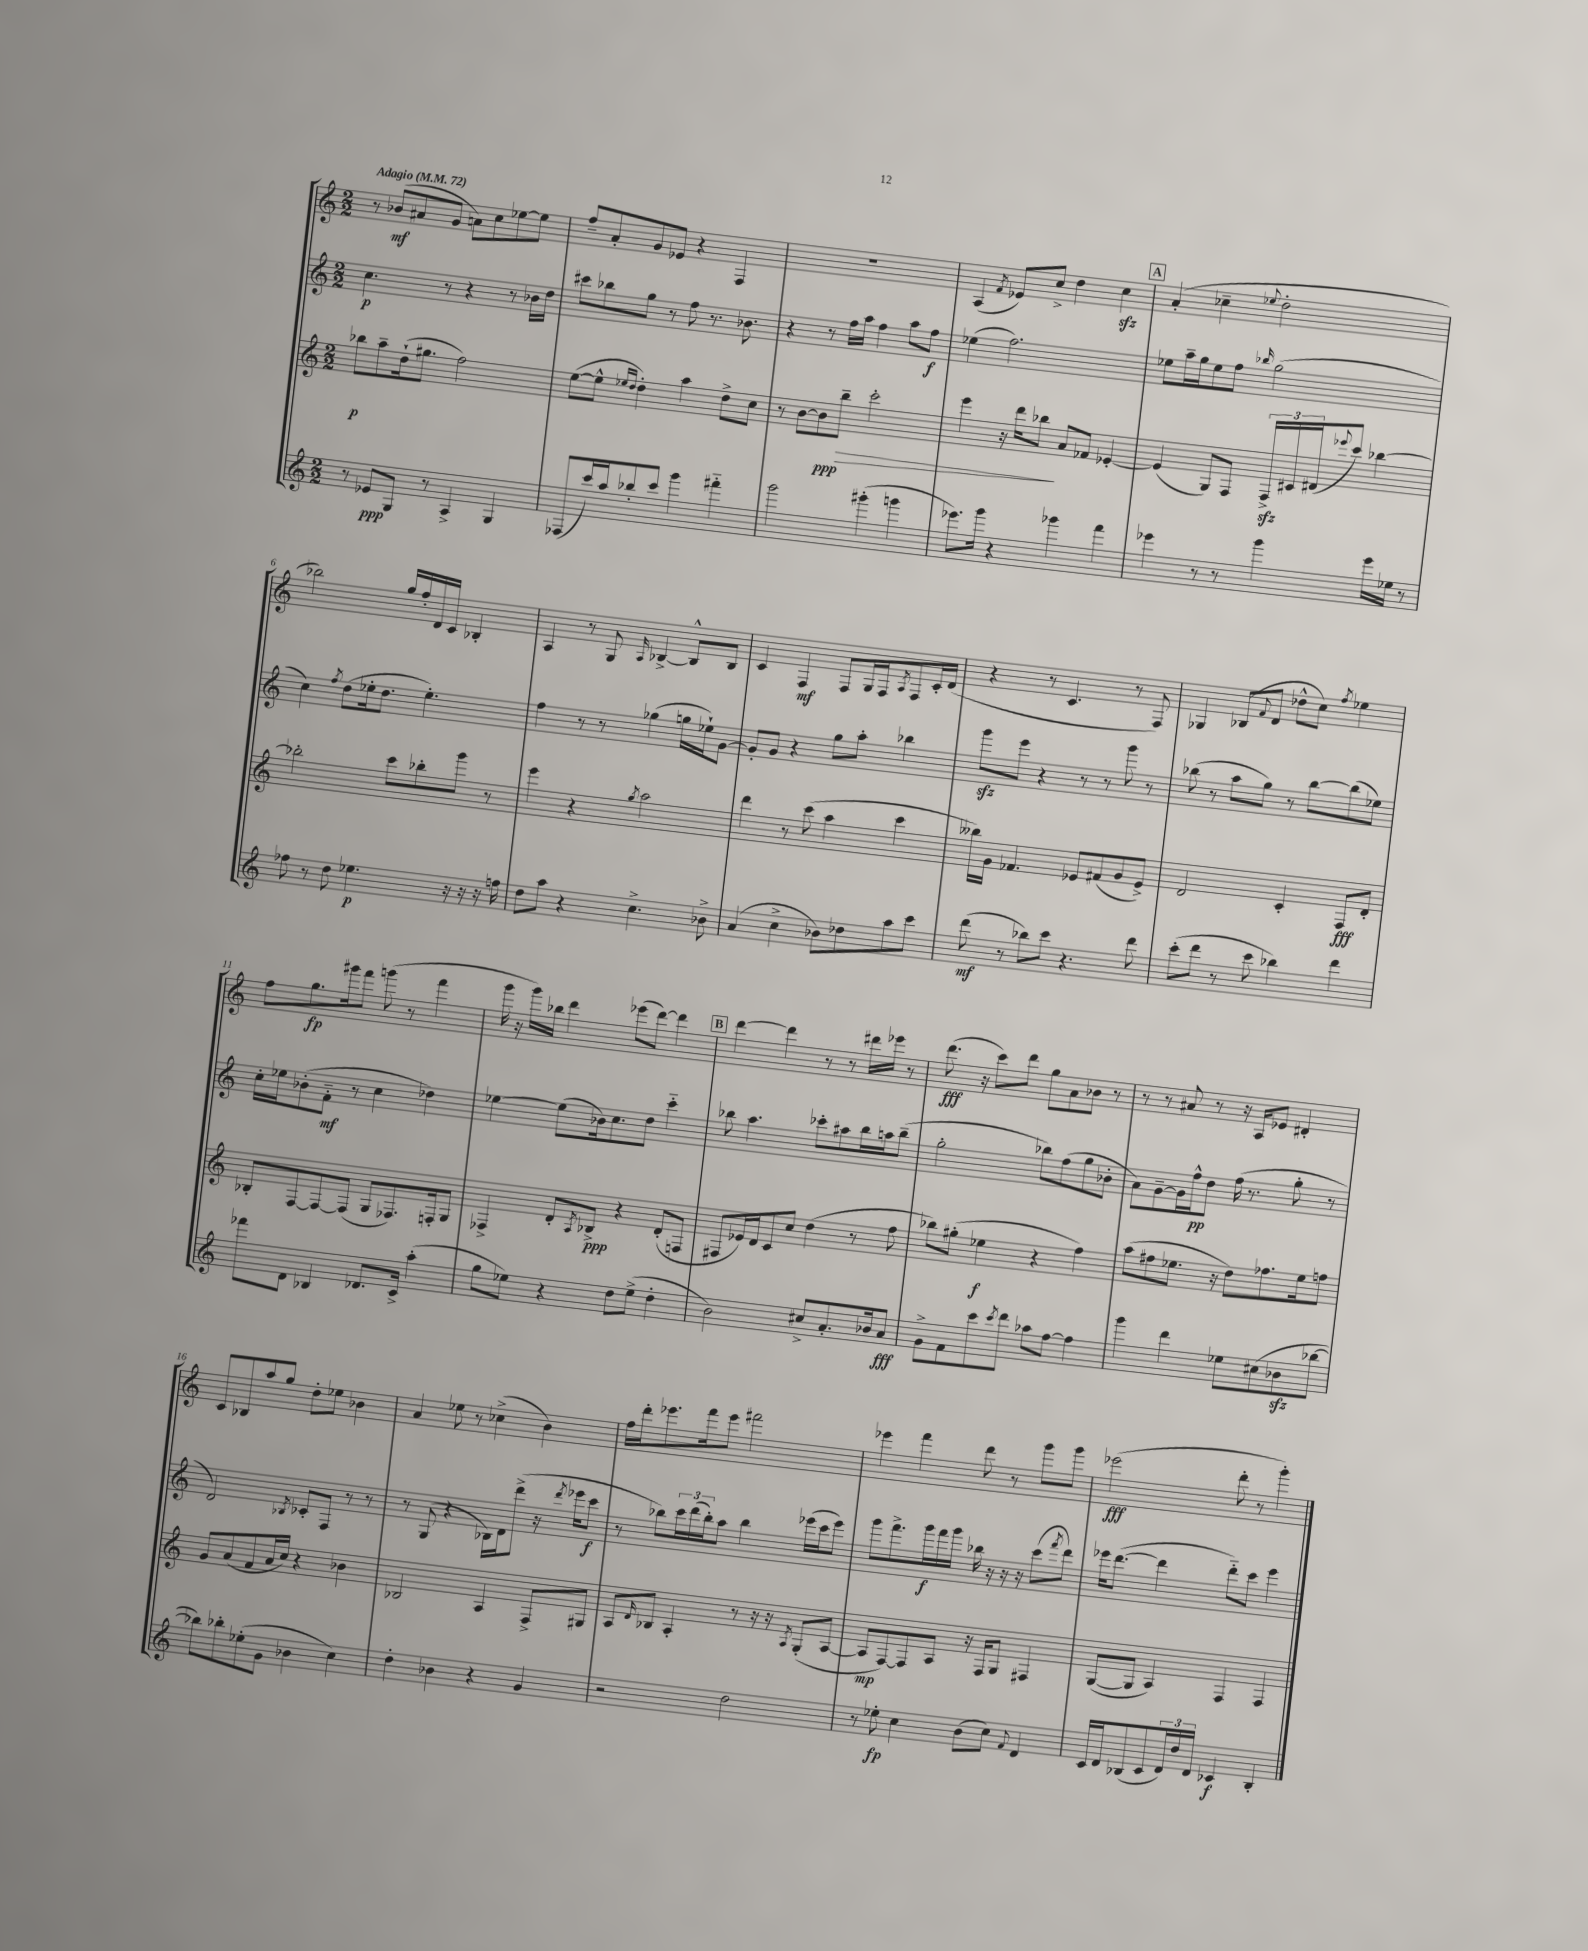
<<
\new StaffGroup <<
\new Staff = "s0" {
    \clef treble \key c \major \numericTimeSignature \time 2/2 \tempo "Adagio" 4 = 72
    r8 bes'8\mf( ais'8 g'8 a'8) c''8 ees''8~ ees''8 |
    f''8-- a'8-. g'8 ees'8 r4 f4 |
    R1 |
    a4( \acciaccatura { f'8 } ees'8) c''8-> d''4 c''4\sfz |
    \mark \markup { \box "A" } a'4-.( ces''4-- \appoggiatura { ees''8 } d''2-. |
    bes''2) g''16 f''16-. d'16 c'16 bes4-. |
    a4 r8 g8 \grace { a16 } bes4~-> bes8-^ bes8 |
    c'4 f4\mf f8 g16 f16 \acciaccatura { a8 } f8 c'16-. d'16( |
    r4 r8 c'4. r8 f8) |
    ges4 bes8( \appoggiatura { f'8 } d'8 des''8-^ c''8) \acciaccatura { f''8 } ees''4 |
    f''8 g''8.\fp gis'''16 f'''8 g'''8( r8 f'''4 |
    g'''16 r16 g'''16) bes''16 d'''4 ees'''8( d'''8~) d'''4 |
    \mark \markup { \box "B" } d'''4~ d'''4 r8 r8 dis'''16 ees'''16 r8 |
    d'''8.\fff( r16 c'''8) d'''8 g''8 a'8 bes'8 r8 |
    r8 r8 ais'8 r8 r16 a16 ees'8 dis'4-. |
    c'8 bes8 a''8 g''8 d''8-. ees''8 bes'4 |
    a'4 ees''8 r8 ces''4->( b'4) |
    f''16 d'''16-. ees'''8. f'''16 ees'''8 fis'''2 |
    ees'''4 f'''4 d'''8 r8 g'''8 g'''8 |
    ees'''2\fff( d'''8-. r8 g'''4-.) \bar "|." |
}
\new Staff = "s1" {
    \clef treble \key c \major \numericTimeSignature \time 2/2
    c''4.\p r8 r4 r8 bes'16 d''16 |
    cis'''8 bes''8 g''8 r8 f''8 r8. bes'8. |
    r4 r8 f''16 a''16 f''4 a''8 f''8\f |
    ees''4( f''2.) |
    \mark \markup { \box "A" } ees''8 a''16-- g''16 ees''8 f''8 \grace { bes''16 } g''2( |
    c''4) \acciaccatura { f''8 } d''8( ees''16-. d''8. ees''4.-.) |
    f''4 r8 r8 ges''4( g''16 ees''16-!) g'8~ |
    g'8-. g'8 r4 g''8 a''8-. bes''4 |
    g'''8\sfz e'''8 r4 r8 r8 g'''8 r8 |
    bes''8( r8 a''8 g''8) r8 bes''8~ bes''8( ees''8) |
    c''16-. ees''16 bes'8-.( f'8-_\mf r8 c''4 des''4) |
    ees''4~ ees''8( bes'16) c''8. d''8 c'''4-_ |
    \mark \markup { \box "B" } bes''8 a''4. ces'''8-. ais''8 bes''16 a''16 bes''8--( |
    g''2-. bes''8) f''8( g''8 bes'8-. |
    a'8) g'8~-- g'16 f''16-^\pp d''8 f''16( r8. g''8-. r8 |
    d'2) \acciaccatura { bes8 } ces'8-. f8 r8 r8 |
    r8 g8( r4 bes16) d'16 d'''8->( r16 \acciaccatura { d'''8 } ees'''16 c'''8\f |
    r8 bes''8) \tuplet 3/2 { c'''16 d'''16( bes''16-.) } a''8 bes''4 ees'''16( c'''16 ees'''8) |
    g'''8 f'''8.-> g'''16\f f'''16 g'''16 bes''16 r16 r16 r16 c'''8( \acciaccatura { f'''8 } d'''8) |
    ees'''16 d'''8.~( d'''4 d'''8-_) c'''8 ees'''4 \bar "|." |
}
\new Staff = "s2" {
    \clef treble \key c \major \numericTimeSignature \time 2/2
    bes''8\p a''8-- d''16-!( gis''8. f''2) |
    e''8~( e''8-^ \grace { ees''16 d''16 } d''4-.) a''4 d''8-> c''8 |
    r8 b'8~ b'8\ppp b''8--\> c'''2-. |
    e'''4 r16 d'''16 bes''8\! a'8 fes'8 ees'4~-. |
    \mark \markup { \box "A" } ees'4( g8) f8 \tuplet 3/2 { f16->\sfz cis'16 dis'16( } \appoggiatura { ees'''8 } c'''8) bes''4~ |
    bes''2-. c'''8 bes''8-. g'''8 r8 |
    e'''4 r4 \acciaccatura { g''8 } a''2 |
    d'''4 r8 c'''8( a''4 c'''4 |
    beses''16) g'16 fes'4. ees'8 fis'8( g'8 ees'8->) |
    d'2 c'4-. f8\fff d'8-. |
    bes8-. f8~ f8~ f8( g8 fes8.) f16-. g8 |
    fes4-> d'8-. \acciaccatura { a8 } bes8->\ppp r4 d'8-.( f8 |
    \mark \markup { \box "B" } fis8 ees'16) d'16 c'8 c''8 d''4( r8 f''8 |
    bes''8) gis''8-.( ees''4\f r4 f''4) |
    a''8( fis''8 ees''8. r16 d''8) fes''8. ees''16 f''8 |
    g'8 a'8( f'8 a'16 c''16) r4 bes'4 |
    bes2 a4 f8-> gis8 |
    a8 \grace { d'16 } bes8 a4-. r8 r16 r16 \acciaccatura { a8 } g8-.( a8~ |
    a8\mp f8~) f8 a8 r16 f16 g8 fis4 |
    g8~( g8 a4) f4 f4 \bar "|." |
}
\new Staff = "s3" {
    \clef treble \key c \major \numericTimeSignature \time 2/2
    r8 ees'8\ppp g8 r8 a4-> g4 |
    fes8( c'''16) a''16 bes''8-. c'''8 g'''4 fis'''4-_ |
    g'''2 gis'''4-.( g'''4 |
    ees'''8.) g'''16 r4 ges'''4 f'''4 |
    \mark \markup { \box "A" } ees'''4 r8 r8 g'''4 ees'''16 ees''16 r8 |
    fes''8 r8 d''8 ees''4.\p r16 r16 r16 f''16 |
    d''8 a''8 r4 c''4.-> bes'8-> |
    a'4( c''4-> bes'8) des''8 a''8 c'''8 |
    d'''8\mf( r8 bes''8) c'''8 r4. d'''8 |
    c'''8-.( d'''8 r8 c'''8 bes''4) d'''4 |
    fes'''8 d'8 bes4 des'8. c'16-> a''4-.( |
    g''8 ees''8) r4 d''8 ees''8->( d''4-. |
    \mark \markup { \box "B" } b'2) cis''8-> a'8.-. bes'16 a'8\fff |
    g'8-> f'8 c'''8 \acciaccatura { c'''8 } d'''8 aes''8 f''8~ f''4 |
    g'''4 d'''4 ees''8 cis''8( bes'8\sfz bes''8~ |
    bes''8) bes''8-. ees''8-.( g'8 bes'4 c''4) |
    d''4-. bes'4 r4 g'4 |
    r2 d''2 |
    r8 ees''8-.\fp c''4 b'8( c''8) \appoggiatura { f'8 } d'4 |
    c'16 d'16 bes8( c'8 \tuplet 3/2 { d'16) d''16 d'16 } ces'4\f bes4-. \bar "|." |
}
>>
>>
